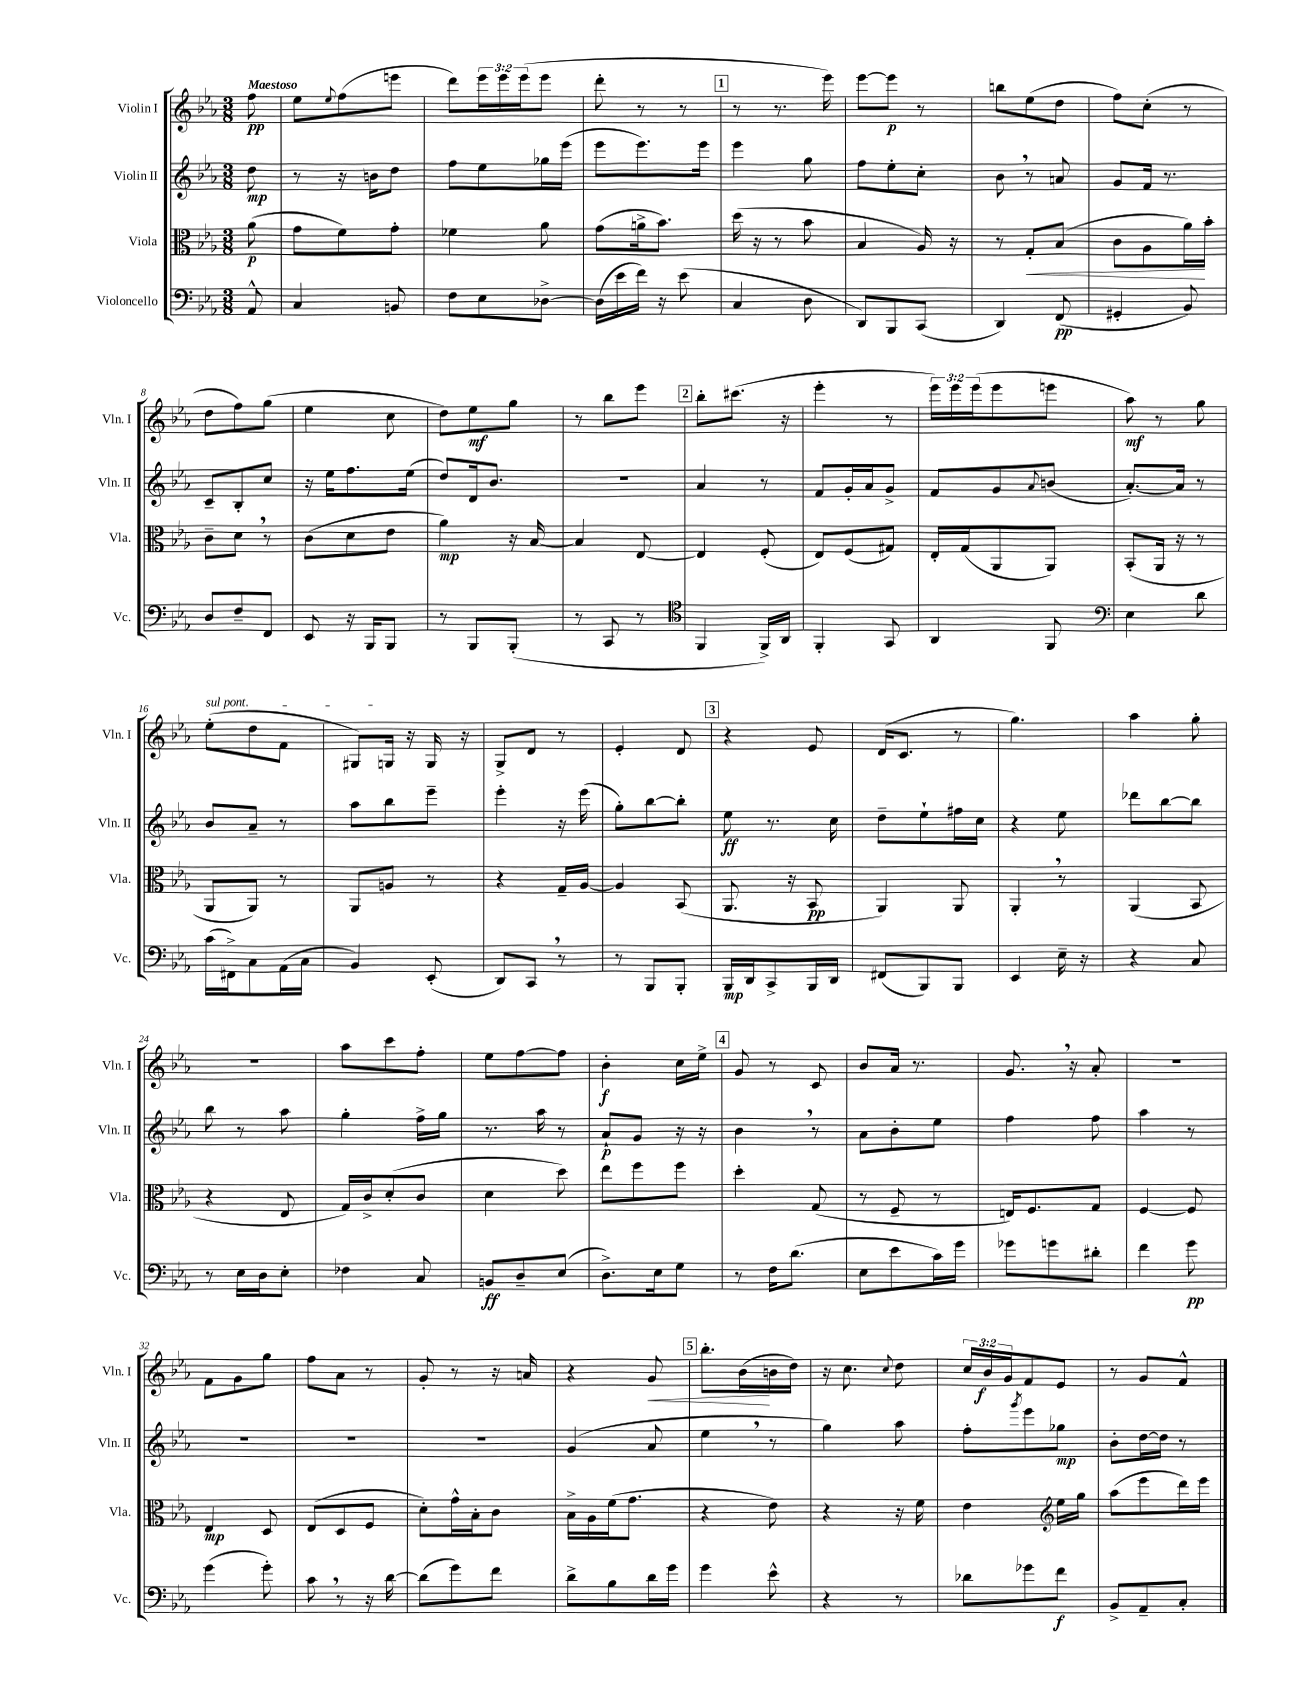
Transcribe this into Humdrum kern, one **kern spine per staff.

**kern	**dynam	**kern	**dynam	**kern	**dynam	**kern	**dynam
*part4	*part4	*part3	*part3	*part2	*part2	*part1	*part1
*staff4	*staff4	*staff3	*staff3	*staff2	*staff2	*staff1	*staff1
*I"Violoncello	*	*I"Viola	*	*I"Violin II	*	*I"Violin I	*
*I'Vc.	*	*I'Vla.	*	*I'Vln. II	*	*I'Vln. I	*
*clefF4	*	*clefC3	*	*clefG2	*	*clefG2	*
*k[b-e-a-]	*	*k[b-e-a-]	*	*k[b-e-a-]	*	*k[b-e-a-]	*
*M3/8	*	*M3/8	*	*M3/8	*	*M3/8	*
=	=	=	=	=	=	=	=
!	!	!	!	!	!	!LO:TX:a:B:t=Maestoso	!
8AA-^^/	.	(8a-\	p	8dd\	mp	8ff\	pp
=1	=1	=1	=1	=1	=1	=1	=1
4C/	.	8g\L	.	8r	.	8ee-\L	.
.	.	.	.	.	.	8qqee-/	.
.	.	8f\)	.	16r	.	(8ff\	.
.	.	.	.	16bn\KL	.	.	.
8BBn/	.	8g'\J	.	8dd\J	.	8eeen\J	.
=2	=2	=2	=2	=2	=2	=2	=2
8F\L	.	4f-X\	.	8ff\L	.	8ddd\L)	.
8E-\	.	.	.	8ee-\	.	24eee-\L	.
.	.	.	.	.	.	24eee-\	.
.	.	.	.	.	.	(24eee-\J	.
[8D-X^\J	.	8a-\	.	16gg-X\L	.	8eee-\J	.
.	.	.	.	(16eee-\JJ	.	.	.
=3	=3	=3	=3	=3	=3	=3	=3
(16D-\LL]	.	(8g\L	.	8eee-\L	.	8ddd'\	.
16e-\	.	.	.	.	.	.	.
16f\JJ)	.	16an^\k	.	8.eee-\)	.	8r	.
16r	.	8.b-\J)	.	.	.	.	.
(8e-\	.	.	.	.	.	8r	.
.	.	.	.	16eee-\Jk	.	.	.
!!LO:REH:place=s1:t=1
=4	=4	=4	=4	=4	=4	=4	=4
4C/	.	(16dd\	.	4eee-\	.	8r	.
.	.	16r	.	.	.	.	.
.	.	8r	.	.	.	8.r	.
8D\	.	8b-\	.	8gg\	.	.	.
.	.	.	.	.	.	16eee-\)	.
=5	=5	=5	=5	=5	=5	=5	=5
8DD/L)	.	4B-/	.	8ff\L	.	[8eee-\L	.
8BBB-/	.	.	.	8ee-'\	.	8eee-\J]	p
(8CC/J	.	16A-/)	.	8cc'\J	.	8r	.
.	.	16r	.	.	.	.	.
=6	=6	=6	=6	=6	=6	=6	=6
4DD/)	.	8r	.	8b-,\	.	8bbn\L	.
!	!	!	!LO:HP:b	!	!	!	!
.	.	8G'/L	<	8r	.	(8ee-\	.
(8FF/	pp	(8B-/J	.	8an/	.	8dd\J	.
=7	=7	=7	=7	=7	=7	=7	=7
4GG#X'/	.	8c\L	.	8g/L	.	8ff\L)	.
.	.	8A-\	.	16f/Jk	.	(8cc'\J	.
.	.	.	.	8.r	.	.	.
8BB-/)	.	16a-\L)	.	.	.	8r	.
.	.	16b-'\JJ	[	.	.	.	.
!!LO:LB:g=z
=8	=8	=8	=8	=8	=8	=8	=8
8D/L	.	8c~\L	.	8c~/L	.	8dd\L	.
8F~/	.	8d,\J	.	8B-'/	.	8ff\)	.
8FF/J	.	8r	.	8cc/J	.	(8gg\J	.
=9	=9	=9	=9	=9	=9	=9	=9
8EE-/	.	(8c\L	.	16r	.	4ee-\	.
.	.	.	.	16ee-\KL	.	.	.
16r	.	8d\	.	8.ff\	.	.	.
16BBB-/KL	.	.	.	.	.	.	.
8BBB-/J	.	8e-\J	.	.	.	8cc\	.
.	.	.	.	(16ee-\Jk	.	.	.
=10	=10	=10	=10	=10	=10	=10	=10
8r	.	4a-\)	mp	8dd/L)	.	8dd\L)	.
8BBB-/L	.	.	.	16d/k	.	8ee-\	mf
.	.	.	.	8.b-/J	.	.	.
(8BBB-'/J	.	16r	.	.	.	8gg\J	.
.	.	[16B-/	.	.	.	.	.
=11	=11	=11	=11	=11	=11	=11	=11
8r	.	4B-/]	.	4.r	.	8r	.
8CC/	.	.	.	.	.	8bb-\L	.
8r	.	[8E-/	.	.	.	8eee-\J	.
!!LO:REH:place=s1:t=2
=12	=12	=12	=12	=12	=12	=12	=12
*clefC4	*	*	*	*	*	*	*
4FF/	.	4E-/]	.	4a-/	.	8bb-'\L	.
.	.	.	.	.	.	(8.ccc#X\J	.
16FF^/LL)	.	(8F'/	.	8r	.	.	.
16AA-/JJ	.	.	.	.	.	16r	.
=13	=13	=13	=13	=13	=13	=13	=13
4FF'/	.	8E-/L)	.	8f/L	.	4eee-'\	.
.	.	(8F/	.	16g'/L	.	.	.
.	.	.	.	16a-/J	.	.	.
8GG/	.	8G#X/J)	.	8g^/J	.	8r	.
=14	=14	=14	=14	=14	=14	=14	=14
4AA-/	.	16E-'/LL	.	8f/L	.	24eee-\LL)	.
.	.	.	.	.	.	24eee-\	.
.	.	(16G/J	.	.	.	.	.
.	.	.	.	.	.	(24eee-\J	.
.	.	8AA-/	.	8g/	.	8eee-\	.
.	.	.	.	8qqa-/	.	.	.
8FF/	.	8AA-/J)	.	(8bn/J	.	8eeen\J	.
=15	=15	=15	=15	=15	=15	=15	=15
*clefF4	*	*	*	*	*	*	*
4E-\	.	(8BB-'/L	.	[8.a-'/L)	.	8aa-\)	mf
.	.	16AA-/Jk	.	.	.	8r	.
.	.	16r	.	16a-/Jk]	.	.	.
8d\	.	8r	.	8r	.	8gg\	.
!!LO:LB:g=z
=16	=16	=16	=16	=16	=16	=16	=16
!	!	!	!	!	!	!LO:TX:a:i:t=sul pont.	!
(16c\LL	.	8AA-/L	.	8b-/L	.	(8ee-'\L	.
16FF#X^\J)	.	.	.	.	.	.	.
8C\	.	8AA-/J)	.	8a-~/J	.	8dd\	.
(16AA-\L	.	8r	.	8r	.	8f\J	.
16C\JJ	.	.	.	.	.	.	.
=17	=17	=17	=17	=17	=17	=17	=17
4BB-/)	.	8AA-/L	.	8aa-\L	.	8G#X/L)	.
.	.	8An/J	.	8bb-\	.	16Gn/Jk	.
.	.	.	.	.	.	16r	.
(8EE-'/	.	8r	.	8eee-~\J	.	16G/	.
.	.	.	.	.	.	16r	.
=18	=18	=18	=18	=18	=18	=18	=18
8DD/L)	.	4r	.	4eee-'\	.	8G^/L	.
8CC,/J	.	.	.	.	.	8d/J	.
8r	.	16G~/LL	.	16r	.	8r	.
.	.	[16A-/JJ	.	(16eee-\	.	.	.
=19	=19	=19	=19	=19	=19	=19	=19
8r	.	4A-/]	.	8gg'\L)	.	4e-'/	.
8BBB-/L	.	.	.	[8bb-\	.	.	.
8BBB-'/J	.	(8BB-/	.	8bb-'\J]	.	8d/	.
!!LO:REH:place=s1:t=3
=20	=20	=20	=20	=20	=20	=20	=20
16BBB-/LL	mp	8.AA-/	.	8ee-\	ff	4r	.
16DD/J	.	.	.	.	.	.	.
8CC^/	.	.	.	8.r	.	.	.
.	.	16r	.	.	.	.	.
16BBB-/L	.	8BB-/	pp	.	.	8e-/	.
16DD/JJ	.	.	.	16cc\	.	.	.
=21	=21	=21	=21	=21	=21	=21	=21
(8FF#X/L	.	4AA-/)	.	8dd~\L	.	(16d/KL	.
.	.	.	.	.	.	8.c/J	.
8BBB-/)	.	.	.	8ee-`\	.	.	.
8BBB-/J	.	8AA-/	.	16ff#X\L	.	8r	.
.	.	.	.	16cc\JJ	.	.	.
=22	=22	=22	=22	=22	=22	=22	=22
4EE-/	.	4AA-',/	.	4r	.	4.gg\)	.
16E-~\	.	8r	.	8ee-\	.	.	.
16r	.	.	.	.	.	.	.
=23	=23	=23	=23	=23	=23	=23	=23
4r	.	(4AA-/	.	8ddd-X\L	.	4aa-\	.
.	.	.	.	[8bb-\	.	.	.
8C/	.	8BB-/	.	8bb-\J]	.	8gg'\	.
!!LO:LB:g=z
=24	=24	=24	=24	=24	=24	=24	=24
8r	.	4r	.	8bb-\	.	4.r	.
16E-\LL	.	.	.	8r	.	.	.
16D\J	.	.	.	.	.	.	.
8E-'\J	.	8E-/	.	8aa-\	.	.	.
=25	=25	=25	=25	=25	=25	=25	=25
4F-X\	.	16G/LL)	.	4gg'\	.	8aa-\L	.
.	.	16c^/J	.	.	.	.	.
.	.	(8d'/	.	.	.	8ccc\	.
8C/	.	8c/J	.	16ff^\LL	.	8ff'\J	.
.	.	.	.	16gg\JJ	.	.	.
=26	=26	=26	=26	=26	=26	=26	=26
8BBn/L	ff	4d\	.	8.r	.	8ee-\L	.
8D~/	.	.	.	.	.	[8ff\	.
.	.	.	.	16aa-\	.	.	.
(8E-/J	.	8dd\)	.	8r	.	8ff\J]	.
=27	=27	=27	=27	=27	=27	=27	=27
8.D^\L)	.	8ee-\L	.	8a-`/L	p	4b-'\	f
.	.	8ff\	.	8g/J	.	.	.
16E-\k	.	.	.	.	.	.	.
8G\J	.	8ff\J	.	16r	.	16cc\LL	.
.	.	.	.	16r	.	16ee-^\JJ	.
!!LO:REH:place=s1:t=4
=28	=28	=28	=28	=28	=28	=28	=28
8r	.	4dd'\	.	4b-,\	.	8g/	.
16F\KL	.	.	.	.	.	8r	.
(8.d\J	.	.	.	.	.	.	.
.	.	(8G/	.	8r	.	8c/	.
=29	=29	=29	=29	=29	=29	=29	=29
8E-\L	.	8r	.	8a-\L	.	8b-/L	.
8e-\	.	8F~/	.	8b-'\	.	16a-/Jk	.
.	.	.	.	.	.	8.r	.
16c\L)	.	8r	.	8ee-\J	.	.	.
16g\JJ	.	.	.	.	.	.	.
=30	=30	=30	=30	=30	=30	=30	=30
8g-X\L	.	16En/KL)	.	4ff\	.	8.g,/	.
.	.	8.F/	.	.	.	.	.
8gn\	.	.	.	.	.	.	.
.	.	.	.	.	.	16r	.
8d#X'\J	.	8G/J	.	8ff\	.	8a-'/	.
=31	=31	=31	=31	=31	=31	=31	=31
4f\	.	[4F/	.	4aa-\	.	4.r	.
8g\	pp	8F/]	.	8r	.	.	.
!!LO:LB:g=z
=32	=32	=32	=32	=32	=32	=32	=32
(4g\	.	4E-/	mp	4.r	.	8f\L	.
.	.	.	.	.	.	8g\	.
8g'\)	.	8D/	.	.	.	8gg\J	.
=33	=33	=33	=33	=33	=33	=33	=33
8c,\	.	(8E-/L	.	4.r	.	8ff\L	.
8r	.	8D/	.	.	.	8a-\J	.
16r	.	8F/J	.	.	.	8r	.
[16d\	.	.	.	.	.	.	.
=34	=34	=34	=34	=34	=34	=34	=34
(8d\L]	.	8d'\L)	.	4.r	.	8g'/	.
8g\)	.	16g^^\L	.	.	.	8r	.
.	.	16B-'\J	.	.	.	.	.
8f\J	.	8c\J	.	.	.	16r	.
.	.	.	.	.	.	16an/	.
=35	=35	=35	=35	=35	=35	=35	=35
8d^\L	.	16B-^\LL	.	(4g/	.	4r	.
.	.	16A-\	.	.	.	.	.
8B-\	.	(16f\J	.	.	.	.	.
.	.	8.g\J	.	.	.	.	.
!	!	!	!	!	!	!	!LO:HP:b
16d\L	.	.	.	8a-/	.	8g/	<
16g\JJ	.	.	.	.	.	.	.
!!LO:REH:place=s1:t=5
=36	=36	=36	=36	=36	=36	=36	=36
4g\	.	4r	.	4ee-,\	.	8.bb-'\L	.
.	.	.	.	.	.	(16b-\L	.
8e-^^\	.	8e-\)	.	8r	.	16bn\	[
.	.	.	.	.	.	16dd\JJ)	.
=37	=37	=37	=37	=37	=37	=37	=37
4r	.	4r	.	4gg\)	.	16r	.
.	.	.	.	.	.	8.cc\	.
.	.	.	.	.	.	8qqcc/	.
8r	.	16r	.	8aa-\	.	8dd\	.
.	.	16f\	.	.	.	.	.
=38	=38	=38	=38	=38	=38	=38	=38
8d-X\L	.	4e-\	.	8ff'\L	.	24cc/LL	.
.	.	.	.	.	.	24b-/	f
.	.	.	.	.	.	24g/J	.
.	.	.	.	8qggg/	.	.	.
8g-X\	.	.	.	8eee-\	.	8f/	.
*	*	*clefG2	*	*	*	*	*
8f\J	f	16ee-\LL	.	8gg-X\J	mp	8e-/J	.
.	.	16gg\JJ	.	.	.	.	.
=39	=39	=39	=39	=39	=39	=39	=39
8BB-^/L	.	(8aa-\L	.	8b-'\L	.	8r	.
8AA-~/	.	8eee-\	.	[16dd\L	.	8g/L	.
.	.	.	.	16dd\JJ]	.	.	.
8C'/J	.	16ddd\L)	.	8r	.	8f^^/J	.
.	.	16eee-\JJ	.	.	.	.	.
==	==	==	==	==	==	==	==
*-	*-	*-	*-	*-	*-	*-	*-
